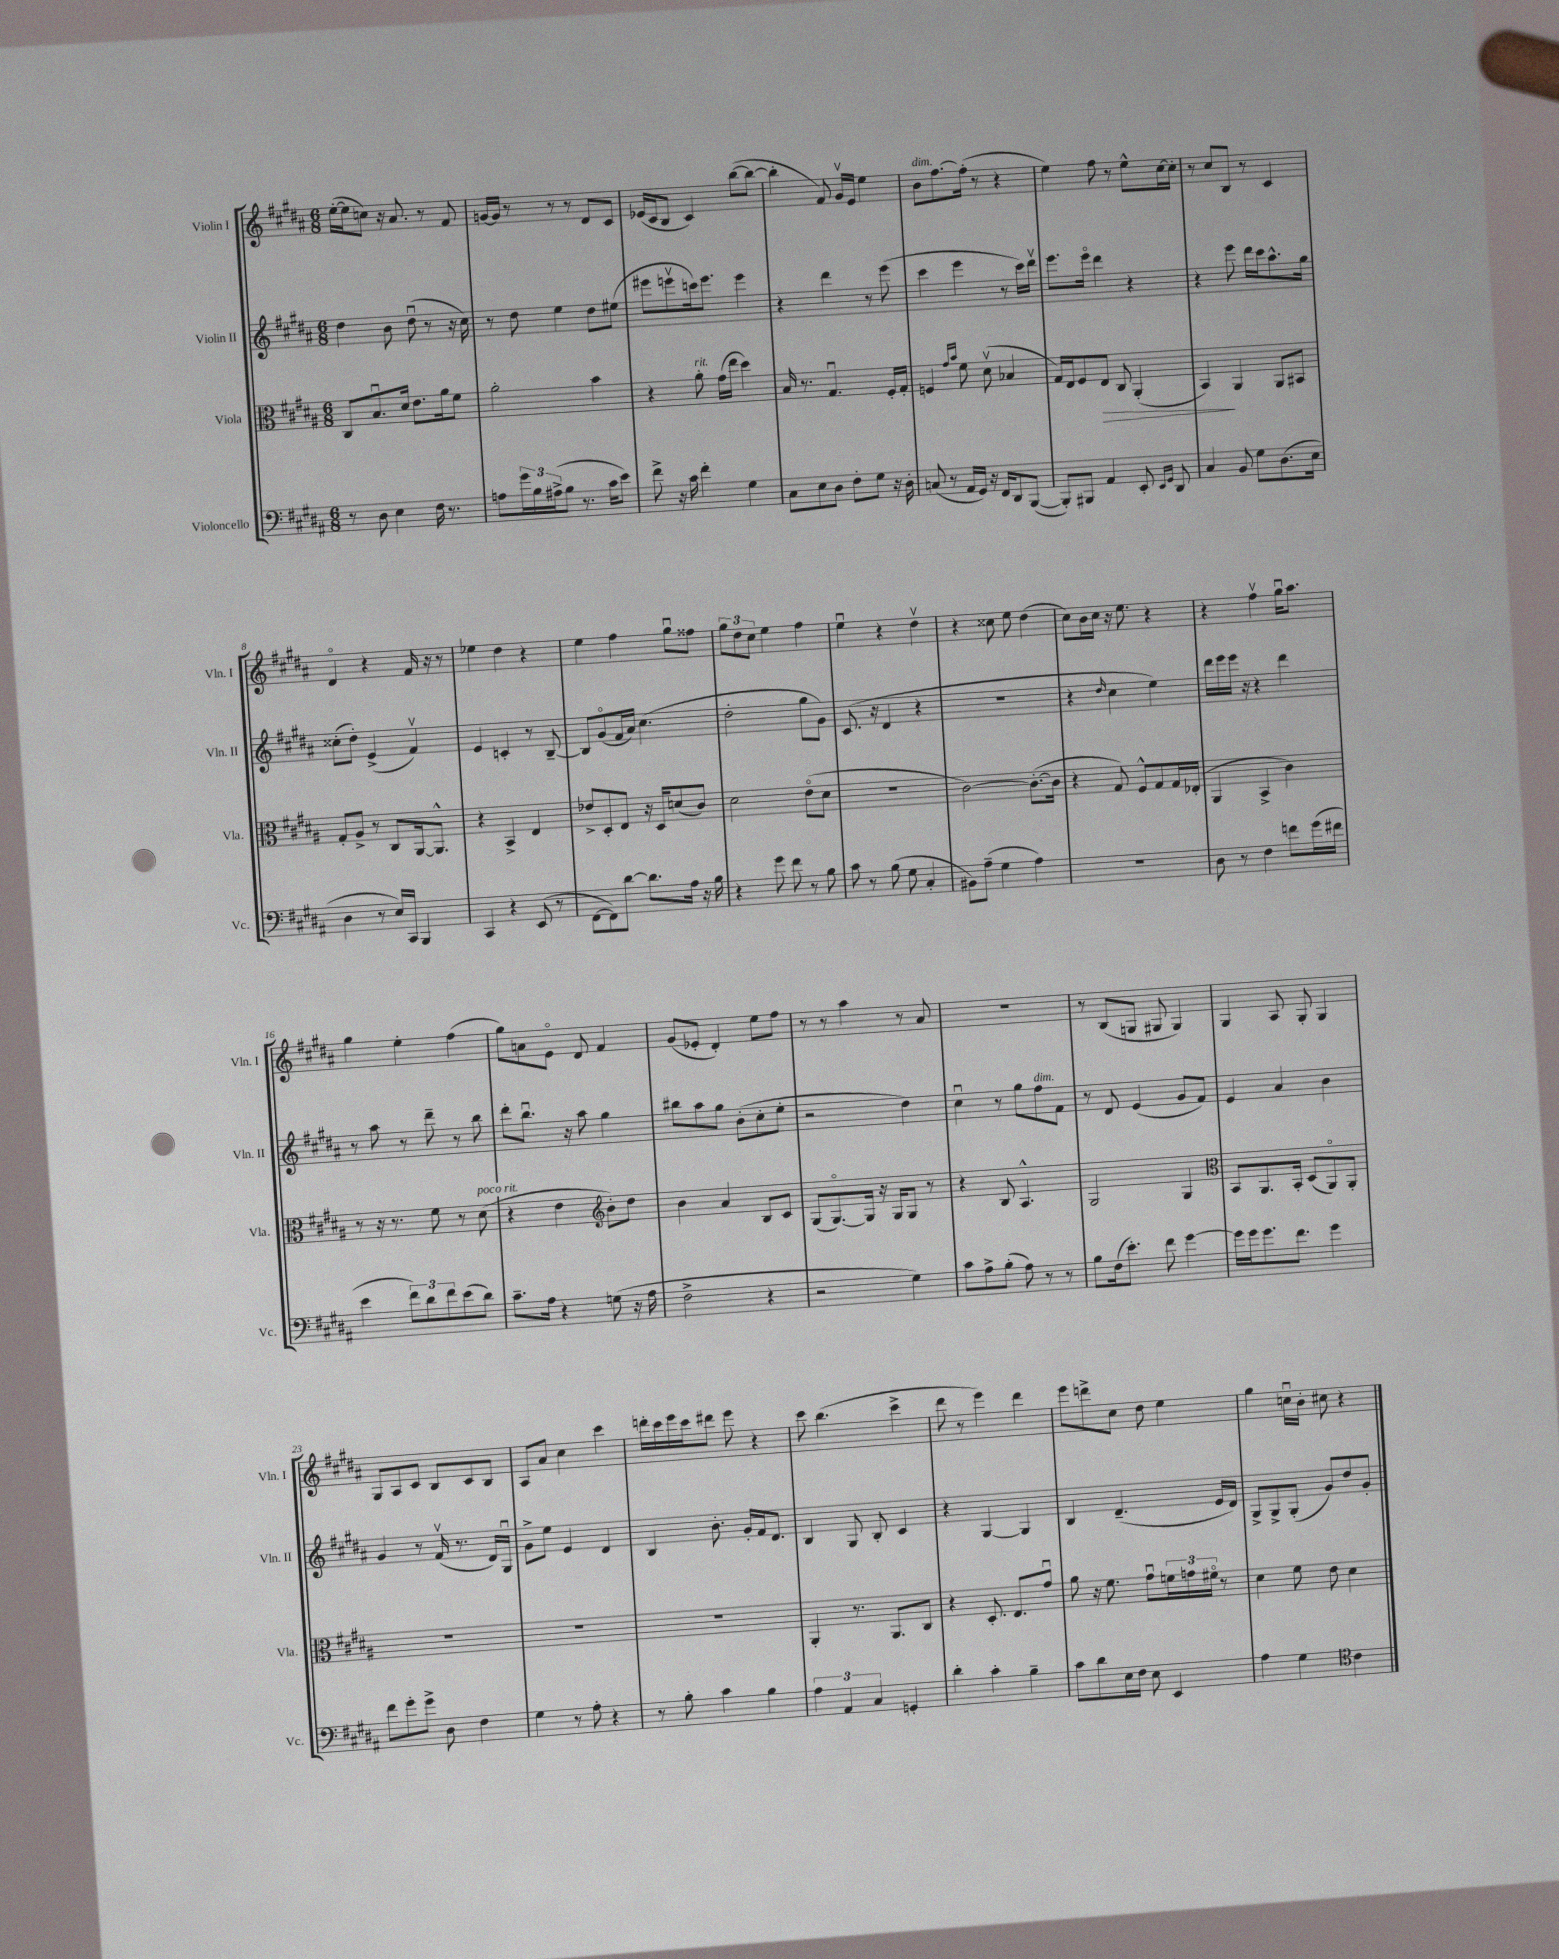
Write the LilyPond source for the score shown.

<<
\new StaffGroup <<
\new Staff = "s0" \with { instrumentName = "Violin I" shortInstrumentName = "Vln. I" } {
    \clef treble \key b \major \numericTimeSignature \time 6/8
    e''16~-.( e''16 c''8) r16 ais'8. r8 fis'8 |
    g'16~ g'16 r8 r8 r8 dis'8 cis'8 |
    ees'16( cis'16 b8 cis'4) b''8~( b''8~ |
    b''4-. fis'8) gis'16\upbow e'16 e''4 |
    b'8^\markup { \italic "dim." } fis''8.~ fis''16-.( r8 r4 |
    e''4) fis''8 r8 e''8-^ cis''16~ cis''16-. |
    r8 cis''8 b8 r8 cis'4 |
    dis'4\flageolet r4 fis'16 r16 r8 |
    ees''4 dis''4 r4 |
    e''4 fis''4 gis''8\downbow fisis''8 |
    \tuplet 3/2 { gis''8 dis''8 cis''8 } e''4 fis''4 |
    e''4\downbow r4 dis''4\upbow |
    r4 cisis''8 e''8 dis''4( |
    cis''8) b'16 cis''16 r16 e''8. r4 |
    r4 fis''4\upbow gis''16\downbow ais''8. |
    gis''4 e''4-. fis''4( |
    gis''8) a'8 e'8\flageolet dis'8 fis'4 |
    gis'8( ees'8-. dis'4-.) e''8 fis''8 |
    r8 r8 ais''4 r8 ais'8 |
    R2. |
    r8 b8( g8 gis8 gis4) |
    gis4 ais8 gis8-. gis4 |
    gis8 ais8 cis'8 b8 cis'8 b8 |
    ais8 ais'8 cis''4 cis'''4 |
    d'''16-. cis'''16 e'''16 cis'''16 dis'''8 e'''8 r4 |
    cis'''8 b''4.( cis'''4-> |
    dis'''8 r8 e'''4) dis'''4 |
    e'''8 d'''8-> cis''8 dis''8 e''4 |
    gis''4 c''16\downbow b'16-. cis''8 r4 \bar "|." |
}
\new Staff = "s1" \with { instrumentName = "Violin II" shortInstrumentName = "Vln. II" } {
    \clef treble \key b \major \numericTimeSignature \time 6/8
    dis''4 b'8 dis''8\downbow( r8 r16 cis''16) |
    r8 dis''8 e''4 dis''8 eis''8( |
    eis'''8 e'''8\upbow c'''16) e'''8. e'''4 |
    r4 dis'''4 r8 e'''8( |
    cis'''4 e'''4 r8 cis'''16) dis'''16\upbow |
    e'''8. e'''16\flageolet dis'''4 r4 |
    r4 e'''8 dis'''16 cis'''16 ais''8.-^ gis''16 |
    cisis''8-.( dis''8-.) e'4->( fis'4\upbow) |
    e'4 c'4-. r8 b8~-- |
    b8 gis'8\flageolet( fis'16 ais'16) cis''4.( |
    dis''2-. gis''8 gis'8) |
    cis'8.( r16 dis'4 r4 |
    r2. |
    r4 \grace { dis''16 } cis''4 e''4) |
    dis'''16 e'''16 e'''16 r16 r4 dis'''4 |
    r8 ais''8 r8 dis'''8-- r8 b''8 |
    dis'''8-. b''8.\downbow r16 ais''8 gis''4 |
    bis''8 ais''8 gis''8 b'8-.( cis''8-. e''8-. |
    r2 dis''4) |
    cis''4\downbow r8 gis''8 fis''8^\markup { \italic "dim." } fis'8 |
    r8 dis'8 e'4( gis'8 fis'8) |
    e'4 ais'4 b'4 |
    gis'4 r8 fis'16\upbow( r8. dis'16) gis16\downbow |
    gis'8-> e''8 e'4 dis'4 |
    b4 b'8.-. gis'16-. fis'16 dis'8. |
    b4 gis8 b8-. cis'4 |
    r4 gis4~ gis4 |
    b4 dis'4.--( e'16 dis'16) |
    gis8-> gis8-> gis8-.( gis'8) dis''8 gis'8-. \bar "|." |
}
\new Staff = "s2" \with { instrumentName = "Viola" shortInstrumentName = "Vla." } {
    \clef alto \key b \major \numericTimeSignature \time 6/8
    cis8 b8.\downbow dis'16 e'8. ais'16 fis'8 |
    ais'2-. b'4 |
    r4 ais'8-.^\markup { \italic "rit." } gis'16( e''16 dis''4) |
    b16 r8. gis4.\downbow fis16-. gis16-. |
    f4 \grace { gis'16 b'16 } fis'8 dis'8\upbow( bes4 |
    gis16) e16 fis8 e8\> cis8 ais,4-.( |
    b,4\!) ais,4 ais,8 bis,8 |
    gis8-. ais8-> r8 cis8 ais,16~ ais,8.-^ |
    r4 b,4-> e4 |
    ees'8-> dis8-. e8 r16 dis16 d'8( cis'8) |
    dis'2 e'8\flageolet( dis'8 |
    R2. |
    cis'2~) cis'8.~-.( cis'16 |
    r4 gis8) fis8-^ gis8 gis16 ees16-.( |
    ais,4 b,4-> cis'4) |
    r8 r16 r8. fis'8 r8 dis'8^\markup { \italic "poco rit." }( |
    r4 e'4 \clef treble b'8-.) dis''8 |
    b'4 ais'4 b8 cis'8 |
    gis8( gis8.~\flageolet) gis16 r16 gis16 gis8 r8 |
    r4 b8 ais4.-^ |
    gis2 gis4 |
    \clef alto b,8 ais,8. b,16-. dis8( ais,8\flageolet) ais,8-. |
    R2. |
    R2. |
    R2. |
    ais,4-. r8. ais,8. cis8 |
    r4 dis8.-. e8. gis'8\downbow |
    ais'8 r16 fis'8. gis'8\downbow \tuplet 3/2 { f'16 g'16 fis'16\flageolet } r8 |
    dis'4 fis'8 e'8 dis'4 \bar "|." |
}
\new Staff = "s3" \with { instrumentName = "Violoncello" shortInstrumentName = "Vc." } {
    \clef bass \key b \major \numericTimeSignature \time 6/8
    r8 dis8 e4 fis16 r8. |
    a8 \tuplet 3/2 { gis'16 b16 ais16->( } b8 r8. cis'16 e'8) |
    fis'8-> r16 cis'16 fis'4-. gis4 |
    cis8 e8 dis8 fis8-. gis8 r16 dis16-. |
    c8( r8 ais,16 gis,16) r16 fis,16 dis,8 b,,8~( |
    b,,8-.) bis,,8 ais,4 e,8-. \grace { e,16 gis,16 } dis,8 |
    cis4 b,8 gis8 dis8.( e16 |
    dis4 r8 e16) cis,16 b,,4 |
    cis,4 r4 e,8( r8 |
    fis,8~ fis,8) dis'8~ dis'8. ais16 r16 b16 |
    r4 gis'8 fis'8 r8 b8 |
    cis'8 r8 b8( gis8 cis4-. |
    bis,8) ais8--( gis4 ais4) |
    R2. |
    dis8 r8 fis4 f'8 gis'16( fis'16 |
    e'4 \tuplet 3/2 { fis'8) dis'8 fis'8 } e'8( dis'8) |
    cis'8.-- ais16 r4 g8( r16 ais16 |
    fis2-> r4 |
    r2 gis4) |
    cis'8 ais8-> b8-.( ais8) r8 r8 |
    b8 fis16( e'8.-.) fis'8 gis'4~ |
    gis'16 gis'16 gis'8. fis'8. gis'4 |
    fis'8 gis'8-. gis'8-> dis8 fis4 |
    gis4 r8 ais8-. r4 |
    r8 b8-. cis'4 b4 |
    \tuplet 3/2 { ais4 ais,4 cis4 } g,4-. |
    dis'4-. cis'4-. b4-- |
    cis'8 dis'8 e16 fis16 e8 e,4 |
    ais4 gis4 \clef tenor cis'4 \bar "|." |
}
>>
>>
